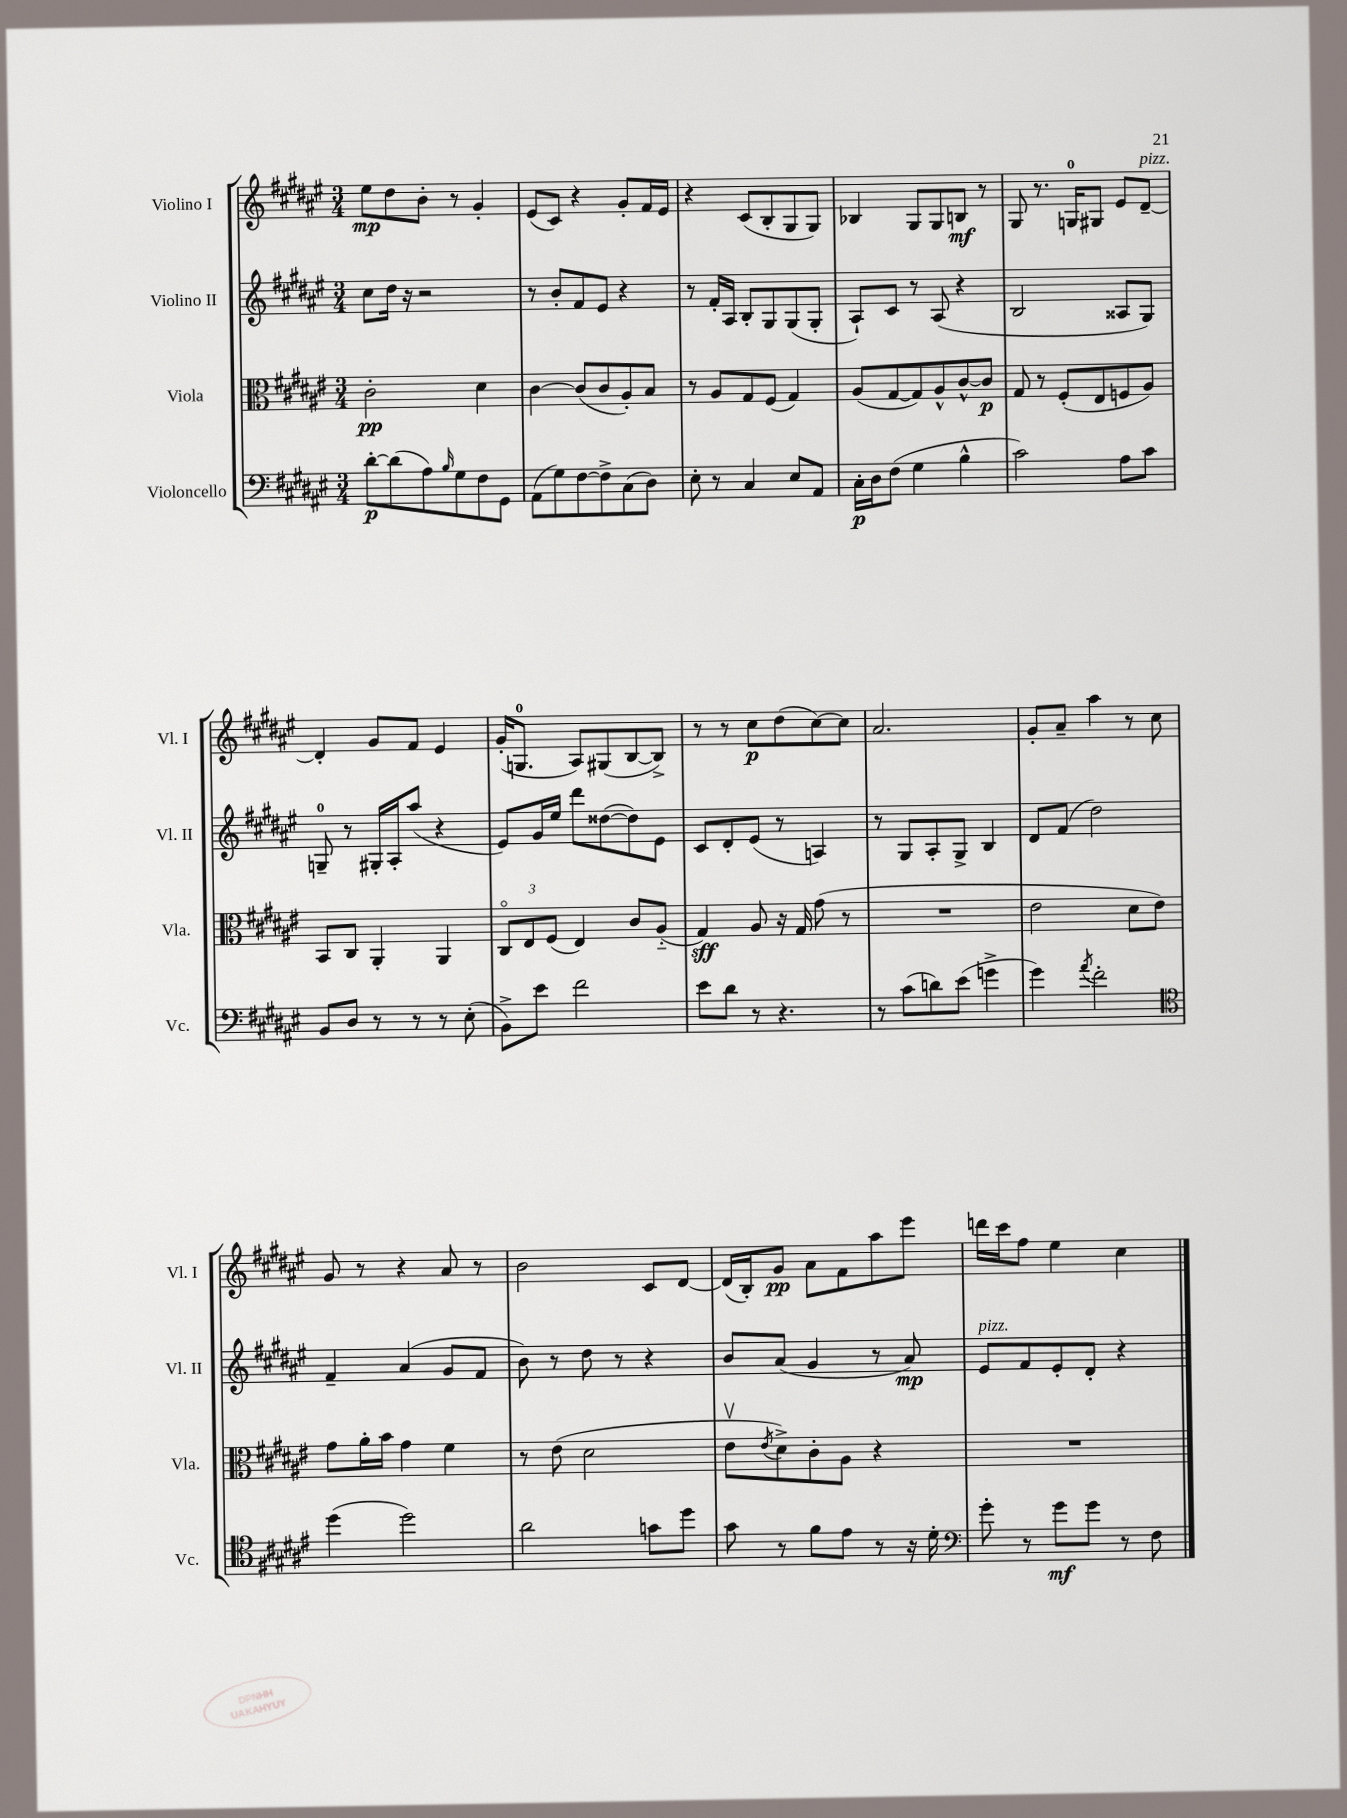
<<
\new StaffGroup <<
\new Staff = "s0" \with { instrumentName = "Violino I" shortInstrumentName = "Vl. I" } {
    \clef treble \key fis \major \numericTimeSignature \time 3/4
    eis''8\mp dis''8 b'8-. r8 gis'4-. |
    eis'8( cis'8) r4 gis'8-. fis'16 eis'16 |
    r4 cis'8( b8-. gis8 gis8) |
    bes4 gis8 gis8 b8\mf r8 |
    gis8 r8. g16-0 gis8 eis'8 dis'8~--^\markup { \italic "pizz." } |
    dis'4-. gis'8 fis'8 eis'4 |
    gis'16-.( g8.-0 ais8) gis8( b8~ b8->) |
    r8 r8 cis''8\p dis''8( cis''8~) cis''8 |
    ais'2. |
    gis'8-. ais'8-- ais''4 r8 cis''8 |
    gis'8 r8 r4 ais'8 r8 |
    b'2 cis'8 dis'8~ |
    dis'16( b16-.) gis'8\pp ais'8 fis'8 ais''8 eis'''8 |
    d'''16 cis'''16 fis''8 eis''4 cis''4 \bar "|." |
}
\new Staff = "s1" \with { instrumentName = "Violino II" shortInstrumentName = "Vl. II" } {
    \clef treble \key fis \major \numericTimeSignature \time 3/4
    cis''8 dis''16 r16 r2 |
    r8 b'8-. fis'8 eis'8 r4 |
    r8 fis'16-. ais16 b8-. gis8 gis8( gis8-. |
    ais8-!) cis'8 r8 ais8( r4 |
    b2 aisis8 gis8) |
    g8-0-- r8 gis16-. ais16-. ais''8( r4 |
    eis'8) gis'16 eis''16 dis'''8 disis''8~( disis''8) eis'8 |
    cis'8 dis'8-. eis'8( r8 a4) |
    r8 gis8 ais8-. gis8-> b4 |
    dis'8 fis'8( dis''2) |
    fis'4-- ais'4( gis'8 fis'8 |
    b'8) r8 dis''8 r8 r4 |
    b'8 ais'8( gis'4 r8 ais'8\mp) |
    eis'8^\markup { \italic "pizz." } fis'8 eis'8-. dis'8-. r4 \bar "|." |
}
\new Staff = "s2" \with { instrumentName = "Viola" shortInstrumentName = "Vla." } {
    \clef alto \key fis \major \numericTimeSignature \time 3/4
    cis'2-.\pp dis'4 |
    cis'4~ cis'8( cis'8 ais8-.) b8 |
    r8 ais8 gis8 fis8( gis4) |
    ais8( gis8~ gis8) ais8-^ cis'8~-^ cis'8\p |
    gis8 r8 fis8-.( eis8 f8 ais8) |
    b,8 cis8 ais,4-. ais,4 |
    \tuplet 3/2 { cis8\flageolet eis8 fis8( } eis4) cis'8 ais8-_( |
    gis4\sff) ais8 r16 gis16 gis'8( r8 |
    R2. |
    eis'2 dis'8 eis'8) |
    gis'8 ais'16-. b'16 gis'4 fis'4 |
    r8 eis'8( dis'2 |
    eis'8\upbow \acciaccatura { eis'8 } dis'8->) cis'8-. ais8 r4 |
    R2. \bar "|." |
}
\new Staff = "s3" \with { instrumentName = "Violoncello" shortInstrumentName = "Vc." } {
    \clef bass \key fis \major \numericTimeSignature \time 3/4
    dis'8~-.\p dis'8( ais8) \grace { b16 } gis8 fis8 gis,8 |
    ais,8( gis8) fis8~ fis8-> cis8( dis8) |
    eis8-. r8 cis4 eis8 ais,8 |
    cis16-.\p dis16 fis8( gis4 b4-^ |
    cis'2) ais8 cis'8 |
    b,8 dis8 r8 r8 r8 eis8-.( |
    b,8->) eis'8 fis'2 |
    eis'8 dis'8 r8 r4. |
    r8 cis'8( d'8) eis'8( g'4-> |
    gis'4) \acciaccatura { ais'8 } fis'2-. |
    \clef tenor dis''4( dis''2) |
    ais'2 g'8 dis''8 |
    gis'8 r8 fis'8 eis'8 r8 r16 dis'16-. |
    \clef bass gis'8-. r8 gis'8\mf gis'8 r8 fis8 \bar "|." |
}
>>
>>
\layout { \context { \Score \remove "Bar_number_engraver" } }
